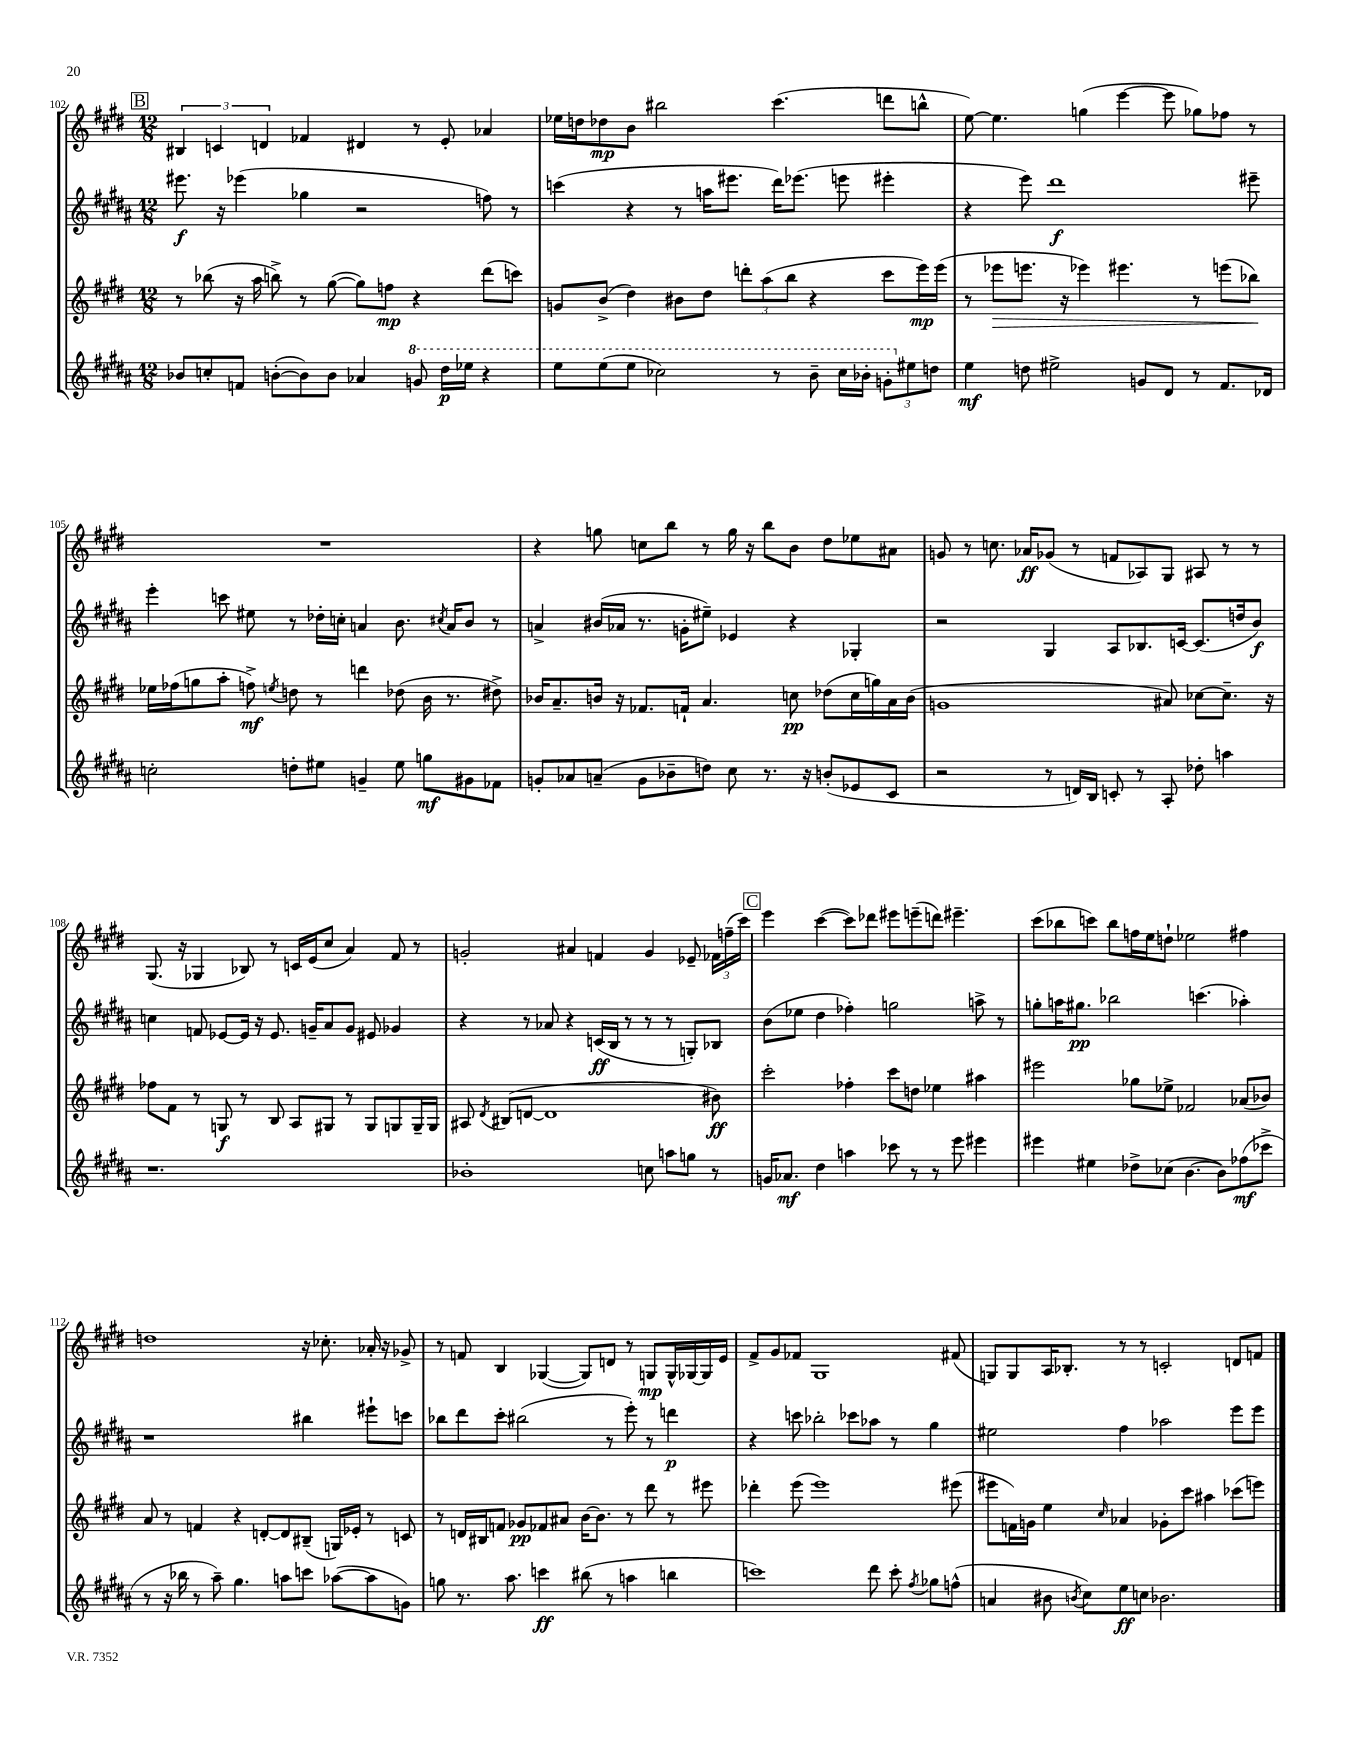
<<
\new StaffGroup <<
\new Staff = "s0" {
    \clef treble \key e \major \numericTimeSignature \time 12/8
    \autoBeamOff \mark \markup { \box "B" } \tuplet 3/2 { bis4 c'4 d'4 } fes'4 dis'4 r8 e'8-. aes'4 |
    ees''16[ d''16 des''8\mp b'8] bis''2 cis'''4.( d'''8[ b''8]-^ |
    e''8~) e''4. g''4( e'''4~ e'''8 ges''8[) fes''8] r8 |
    R1. |
    r4 g''8 c''8[ b''8] r8 g''16 r16 b''8[ b'8] dis''8[ ees''8 ais'8] |
    g'8 r8 c''8. aes'16[\ff ges'8]( r8 f'8[ aes8) gis8] ais8 r8 r8 |
    gis8.( r16 ges4 bes8) r8 c'16[ e'16( cis''8] a'4) fis'8 r8 |
    g'2-. ais'4 f'4 g'4 ees'8-- \tuplet 3/2 { fes'16[ f''16--( cis'''16]) } |
    \mark \markup { \box "C" } e'''4 cis'''4~( cis'''8[) des'''8] eis'''8[ e'''8--( d'''8]) eis'''4.-- |
    cis'''8[( bes''8 c'''8]) bes''8[ f''16 e''16 d''8]-! ees''2 fis''4 |
    d''1 r16 ces''8.-. aes'16-. r16 ges'8-> |
    r8 f'8 b4 ges4~( ges8[) d'8] r8 g8[\mp g16-^ ges16~ ges16 e'16] |
    fis'8[-> gis'8 fes'8] gis1 fis'8( |
    g8[) g8 a16 bes8.]-. r8 r8 c'2-. d'8[ f'8] \bar "|." |
}
\new Staff = "s1" {
    \clef treble \key b \major \numericTimeSignature \time 12/8
    \autoBeamOff \mark \markup { \box "B" } eis'''8.\f r16 ees'''4( ges''4 r2 f''8) r8 |
    c'''4( r4 r8 a''16[ eis'''8.] dis'''16[) ees'''8.]( e'''8 eis'''4-. |
    r4 e'''8) dis'''1\f eis'''8-- |
    e'''4-. c'''8 eis''8 r8 des''16[-. c''16]-. a'4 b'8. \acciaccatura { cis''8 } a'16[ b'8] r8 |
    a'4-> bis'16[( aes'16] r8. g'16[-. eis''8]--) ees'4 r4 ges4-. |
    r2 gis4 ais8[ bes8. c'16]~ c'8.[( d''16 b'8]\f) |
    c''4 f'8 ees'8[~ ees'16] r16 ees'8. g'16[-- ais'8 g'8] eis'8 ges'4 |
    r4 r8 aes'8 r4 c'16[\ff( b16] r8 r8 r8 g8[-.) bes8] |
    \mark \markup { \box "C" } b'8[( ees''8] dis''4 fes''4-.) g''2 a''8-> r8 |
    g''8[-. a''16 gis''8.]\pp bes''2 c'''4.( aes''4-.) |
    r1 bis''4 eis'''8[-! c'''8] |
    bes''8[ dis'''8 cis'''8]-. bis''2( r8 e'''8-.) r8 d'''4\p |
    r4 c'''8 bes''2-. ces'''8[ aes''8] r8 gis''4 |
    eis''2 fis''4 aes''2 e'''8[ e'''8] \bar "|." |
}
\new Staff = "s2" {
    \clef treble \key e \major \numericTimeSignature \time 12/8
    \autoBeamOff \mark \markup { \box "B" } r8 bes''8( r16 a''16 b''8->) r8 gis''8~( gis''8[) f''8]\mp r4 dis'''8[( c'''8]) |
    g'8[ b'8]->( dis''4) bis'8[ dis''8] \tuplet 3/2 { d'''8[-. a''8( b''8] } r4 cis'''8[ e'''16\mp) e'''16]( |
    r8 ees'''8[\> e'''8.] r16 ees'''4) eis'''4. r8 e'''8[( bes''8]\!) |
    ees''16[ fes''16( g''8 a''8]-. f''8->\mf) \acciaccatura { e''8 } d''8 r8 d'''4 des''8( b'16 r8. dis''8->) |
    bes'16[ a'8.-- b'16] r16 fes'8.[ f'16]-! a'4. c''8\pp des''8[( c''16 g''16) a'16 b'16]( |
    g'1 ais'8) ces''8[~ ces''8.]-- r16 |
    fes''8[ fis'8] r8 g8\f r8 b8 a8[ gis8] r8 gis8[ g8 g16-- g16] |
    ais8 \acciaccatura { dis'8 } bis8[( d'8]~ d'1 bis'8\ff) |
    \mark \markup { \box "C" } cis'''2-. fes''4-. cis'''8[ d''8] ees''4 ais''4 |
    eis'''2 ges''8[ ees''8]-> fes'2 aes'8[( bes'8]) |
    a'8 r8 f'4 r4 d'8[~-. d'8 bis8]--( g16[) ees'16]-. r8 c'8 |
    r8 d'16[ bis16 f'8] ges'8[\pp fes'8 ais'8] b'16[~ b'8.] r8 dis'''8 r8 eis'''8 |
    des'''4-. e'''8( e'''1) eis'''8( |
    eis'''8[ f'16) g'16] e''4 \grace { cis''16 } aes'4 ges'8[-. cis'''8] ais''4 ces'''8[( e'''8]) \bar "|." |
}
\new Staff = "s3" {
    \clef treble \key b \major \numericTimeSignature \time 12/8
    \autoBeamOff \mark \markup { \box "B" } bes'8[ c''8-. f'8] b'8[~-.( b'8) b'8] aes'4 \ottava #1 g''8 dis'''16[\p ees'''16] r4 |
    e'''8[ e'''8( e'''8] ces'''2) r8 b''8-- ces'''16[ bes''16]-. \tuplet 3/2 { g''8[-. \ottava #0 eis''8 d''8] } |
    e''4\mf d''8 eis''2-> g'8[ dis'8] r8 fis'8.[ des'16] |
    c''2-. d''8[-. eis''8] g'4-- eis''8 g''8[\mf gis'8 fes'8] |
    g'8[-. aes'8 a'8]--( g'8[ bes'8-- d''8]) cis''8 r8. r16 b'8[-.( ees'8 cis'8] |
    r2 r8 d'16[) b16] c'8-. r8 ais8-. des''8-. a''4 |
    r1. |
    bes'1-. c''8 a''8[ g''8] r8 |
    \mark \markup { \box "C" } g'16[ aes'8.]\mf dis''4 a''4 ces'''8 r8 r8 e'''8 eis'''4 |
    eis'''4 eis''4 des''8[-> ces''8]( b'4.~ b'8[) fes''8\mf( ces'''8]-> |
    r8 r16 bes''16 r8 ais''8--) gis''4. a''8[ c'''8] aes''8[~( aes''8 g'8]) |
    g''8 r8. ais''8. c'''4\ff bis''8( r8 a''4 b''4 |
    c'''1) dis'''8 c'''8-. \acciaccatura { fis''8 } ges''8[ f''8]-^( |
    a'4 bis'8 \acciaccatura { b'8 } cis''8[) e''8\ff c''8] bes'2. \bar "|." |
}
>>
>>
\layout { \context { \Score currentBarNumber = #102 } }
